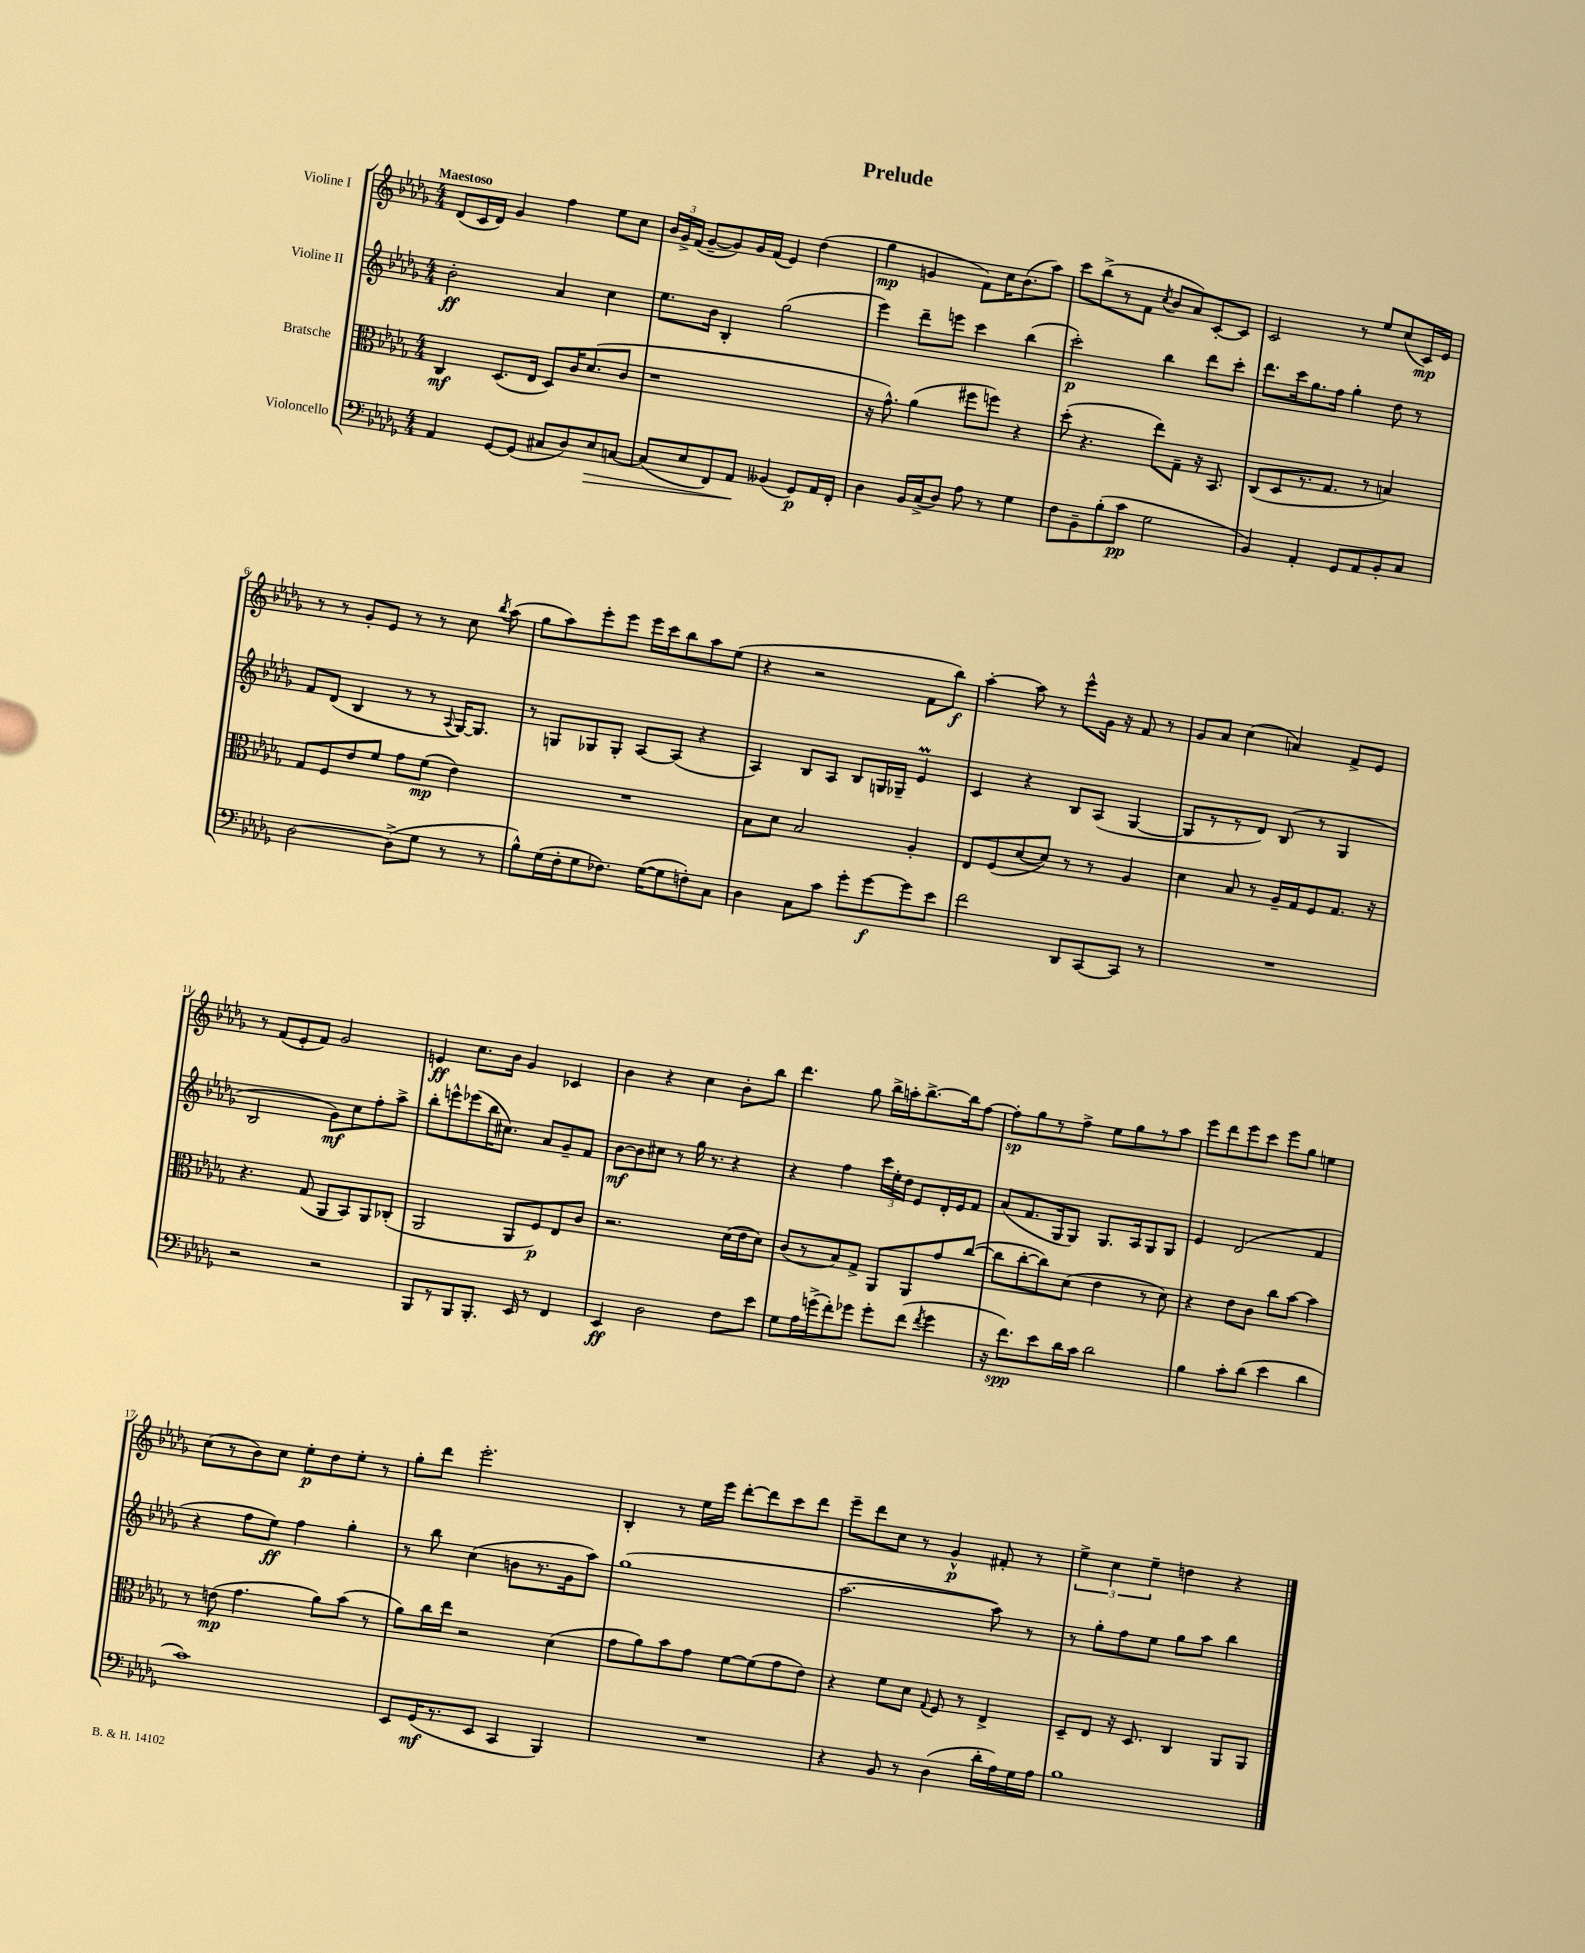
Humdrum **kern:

**kern	**kern	**kern	**kern
*staff4	*staff3	*staff2	*staff1
*clefF4	*clefC3	*clefG2	*clefG2
*k[b-e-a-d-g-]	*k[b-e-a-d-g-]	*k[b-e-a-d-g-]	*k[b-e-a-d-g-]
*M4/4	*M4/4	*M4/4	*M4/4
4AA-	4C	2b-'	(8d-
.	.	.	16c
.	.	.	16d-)
[8GG-	(8.D-	.	4g-
(8GG-]	.	.	.
.	16E-	.	.
8C#	8D-)	4a-	4ff
8D-)	16c	.	.
.	(8.d-	.	.
8E-	.	4cc	8ee-
[8C	8c	.	8cc
=	=	=	=
(8C]	1r	8.ee-	24b-
.	.	.	24g-^
.	.	.	(24f
8E-	.	.	[8g-~
.	.	16b-	.
8FF)	.	4B-'	8g-])
8AA-	.	.	16g-
.	.	.	(16f
(4BB--	.	(2gg-	4e-)
8GG-)	.	.	(4dd-
16AA-	.	.	.
16FF'	.	.	.
=	=	=	=
4D-	16r	4eee-)	4gg-
.	8.g-^^)	.	.
16BB-	(4a-	8ddd-~	4g
(16C^	.	.	.
8D-)	.	8eee	.
8A-	8ff#	4ccc	8f)
8r	8ff)	.	16cc
.	.	.	(8.b-
4G-	4r	(4bb-	.
.	.	.	8aa-)
=	=	=	=
8F	(8dd-'	2ccc')	8ccc
8BB-~	4.r	.	(8bb-^
(8B-'	.	.	8r
8c	.	.	8f
.	.	.	8qcc
2G-	8ee-)	4bb-	8b-
.	8G-~	.	8a-)
.	16r	8ddd-	[8c'
.	8.BB-	.	.
.	.	8ccc'	8c]
=	=	=	=
4BB-)	(8C	8.ddd-	2c
.	8D-	.	.
.	.	16ccc	.
4AA-'	8.r	8.gg-	.
.	8.G-	16ff	.
8GG-	.	4gg-'	8r
8AA-	8r	.	8ee-
8BB-'	4B)	8dd-	(8cc
8C	.	8r	16c)
.	.	.	16e-
=	=	=	=
[2D-	8G-	8f	8r
.	8F	(8d-	8r
.	8e-	4B-	8g-'
.	8f	.	8e-
(8D-^]	8g-	8r	8r
8G-	(8f	8r	8r
.	.	8qqA-	.
8r	4e-)	[16G-)	8cc
.	.	8.G-]	.
.	.	.	8qbb-
8r	.	.	(8aa-
=	=	=	=
8B-^^)	1r	8r	8gg-
(16G-	.	8G	8aa-)
16F'	.	.	.
8G-	.	8G-	8eee-'
8.F-)	.	8G-'	8eee-
.	.	[8A-	16eee-
([16G-	.	.	16ccc
8G-]	.	(8A-]	8bb-
8F')	.	4r	8aa-
8C	.	.	(8ee-
=	=	=	=
4D-	8B-	4A-)	4r
.	8d-	.	.
8C	2B-	8B-	2r
8c	.	8A-	.
8g-'	.	8B-	.
[8g-	.	16G	.
.	.	16G-~	.
8g-]	4A-'	4e-	8f
8e-	.	.	8bb-)
=	=	=	=
2f	8E-	4c	[4aa-'
.	(8F	.	.
.	[8d-	4r	8aa-]
.	8d-])	.	8r
8DD-	8r	8B-	8eee-^^
[8CC	8r	(8A-	16g-
.	.	.	16r
8CC]	4A-	[4G-	8f
8r	.	.	8r
=	=	=	=
1r	4d-	8G-]	8g-
.	.	8r	8a-
.	8B-	8r	(4cc
.	8r	8d-)	.
.	16A-~	(8B-	4a)
.	16G-	.	.
.	8F	8r	.
.	8.G-	4G-	8f^
.	.	.	8e-
.	16r	.	.
=	=	=	=
2r	4.r	2B-	8r
.	.	.	(8f
.	.	.	8e-'
.	(8G-	.	8f)
2r	8AA-	8g-)	2g-
.	8BB-)	8cc	.
.	8AA-	8ff'	.
.	(8C-'	8aa-^	.
=	=	=	=
8BBB-	2AA-	8bb-'	4e
8r	.	8eee^^	.
8BBB-	.	(8eee-	8.cc
8.BBB-'	.	16bb-	.
.	.	8.cc#)	16b-
.	8AA-	.	4g-
16EE-	.	.	.
8r	8F)	8a-	.
4FF	8E-	8g-~	4c-
.	8c	8f	.
=	=	=	=
4EE-	2.r	[8b-	4b-
.	.	8b-]	.
2D-	.	8cc#	4r
.	.	8r	.
.	.	16gg-	4cc
.	.	8.r	.
8F	(16d-	4r	8b-'
.	16e-	.	.
8e-	8d-)	.	8bb-
=	=	=	=
8G-	(8c	4r	4.ddd-
16A-	8r	.	.
(16g^	.	.	.
8f')	8B-)	4ff	.
8g-	8G-^	.	8gg-
8g-'	8AA-	24ccc	16bb-^
.	.	24ee-'	.
.	.	.	16aa'
.	.	24dd-	.
(8f	8AA-	8e-	[8.bb-^
8qf	.	.	.
4g-	8g-	16d-'	.
.	.	16e-	16bb-]
.	([8cc	8f	[8ff
=	=	=	=
16r	8cc]	(8a-	8ff']
8.f)	.	.	.
.	[8cc'	8.f	8gg-
8e-	8cc])	.	8r
.	.	16G-	.
16d-	(8d-	8G-)	8ff^
16c	.	.	.
2d-	4e-	8.G-	8ee-
.	.	.	8gg-
.	.	16A-	.
.	8r	8G-	8r
.	8d-)	8G-	8aa-
=	=	=	=
4B-	4r	4e-	8eee-
.	.	.	8ddd-
8c'	8e-	(2d-	8eee-
(8d-	8c	.	8ccc
4e-	8cc	.	8eee-
.	[8b-	.	8gg-
4d-	4b-]	4f	4ee
=	=	=	=
1c)	8r	4r	(8cc
.	(8e	.	8r
.	4.g-	8ff	8b-)
.	.	8ee-)	8cc
.	.	4ff	8ee-'
.	8a-)	.	8dd-
.	(8b-	4gg-'	8ee-'
.	8r	.	8r
=	=	=	=
8EE-	8a-)	8r	8gg-'
(16GG-	16cc	8bb-	8ddd-
8.r	16ee-	.	.
.	2r	(4cc	2.eee-'
8EE-	.	.	.
4CC	.	8b	.
.	.	8.r	.
4BBB-)	(4d-	.	.
.	.	16g-	.
.	.	8aa-)	.
=	=	=	=
1r	8g-	(1gg-	4B-'
.	8a-)	.	.
.	8b-	.	8r
.	8g-	.	16ee-
.	.	.	16eee-
.	[8f	.	[8ddd-'
.	(8f]	.	8ddd-]
.	8g-	.	8ccc
.	8e-)	.	8ddd-
=	=	=	=
4r	4r	[2.aa-	8eee-~
.	.	.	8ddd-
8BB-	8f	.	8cc
8r	8d-	.	8r
.	8qqG-	.	.
(4D-	8F	.	4g-^^
.	8r	.	.
16d-'	4E-^	8aa-])	8f#'
16A-)	.	.	.
16G-	.	8r	8r
16A-	.	.	.
=	=	=	=
1B-	8D-~	8r	6ee-^
.	8E-	8gg-'	.
.	.	.	6cc
.	16r	8ff	.
.	8.D-	.	.
.	.	.	6ee-~
.	.	8ee-	.
.	4C	8gg-	4dd
.	.	8aa-	.
.	8AA-	4bb-	4r
.	8AA-	.	.
==	==	==	==
*-	*-	*-	*-
